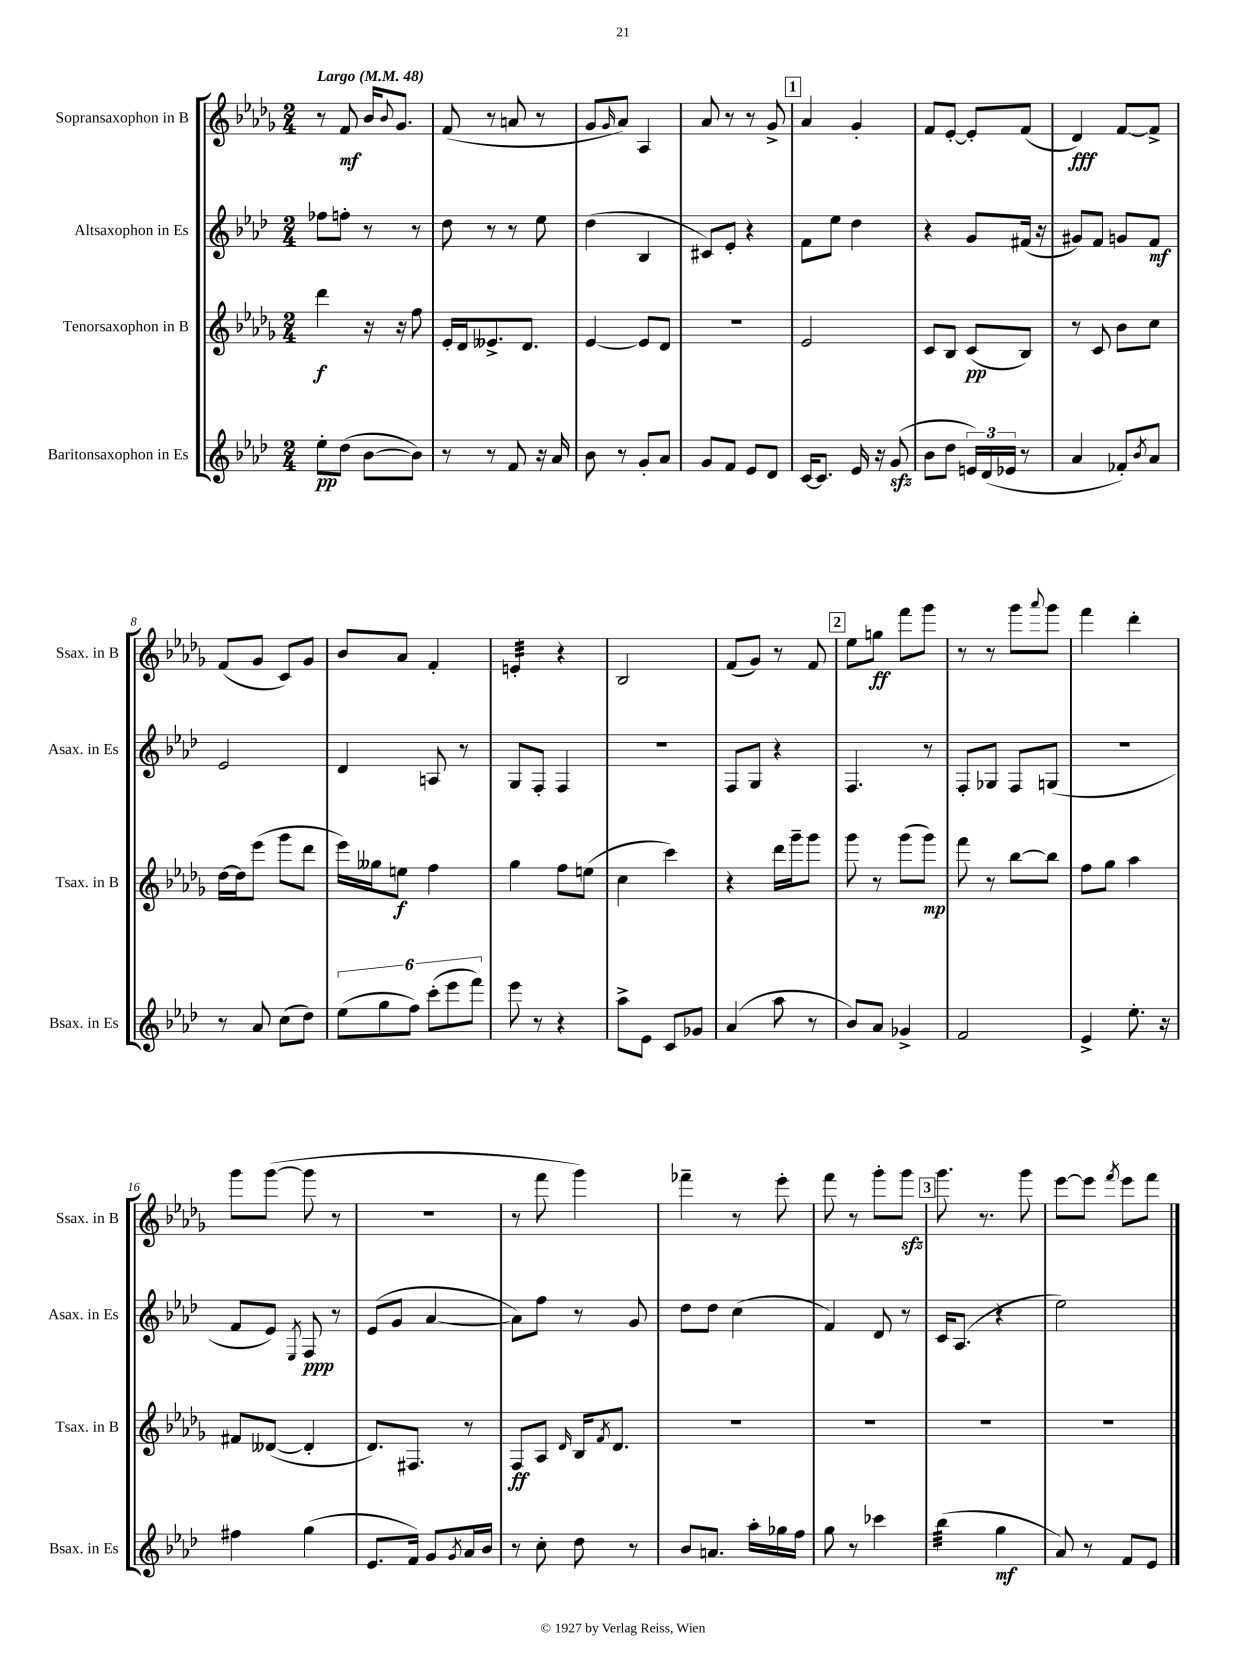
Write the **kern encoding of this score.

**kern	**kern	**kern	**kern
*staff4	*staff3	*staff2	*staff1
*clefG2	*clefG2	*clefG2	*clefG2
*k[b-e-a-d-]	*k[b-e-a-d-g-]	*k[b-e-a-d-]	*k[b-e-a-d-g-]
*M2/4	*M2/4	*M2/4	*M2/4
*MM48	*MM48	*MM48	*MM48
8ee-'	4ddd-	8ff-	8r
(8dd-	.	8ff'	8f
[8b-	16r	8r	16b-
.	.	.	8qqb-
.	16r	.	8.g-
8b-])	8ff	8r	.
=	=	=	=
8r	16e-'	8dd-	(8f
.	16d-	.	.
8r	8.e--^	8r	8r
8f	.	8r	8a
.	8.d-	.	.
16r	.	8ee-	8r
16a-	.	.	.
=	=	=	=
8b-	[4e-	(4dd-	8g-
.	.	.	16qqg-
8r	.	.	8a-)
8g'	8e-]	4B-	4A-
8a-	8d-	.	.
=	=	=	=
8g	2r	8c#)	8a-
8f	.	8e-'	8r
8e-	.	4r	8r
8d-	.	.	8g-^
=	=	=	=
[16c	2e-	8f	4a-
8.c]	.	.	.
.	.	8ee-	.
16e-	.	4dd-	4g-'
16r	.	.	.
(8g	.	.	.
=	=	=	=
8b-	8c	4r	8f
8dd-	8B-	.	[8e-'
24e)	(8c	8g	8e-']
(24d-	.	.	.
24e-	.	.	.
8r	8B-)	(16f#	(8f
.	.	16r	.
=	=	=	=
4a-	8r	8g#)	4d-)
.	8c	8f	.
8f-')	8b-	8g	[8f
8qb-	.	.	.
8a-	8cc	8f	8f^]
=	=	=	=
8r	[16dd-	2e-	(8f
.	16dd-]	.	.
8a-	(8eee-	.	8g-
(8cc	8ggg-	.	8c)
8dd-)	8ddd-	.	8g-
=	=	=	=
(12ee-	16eee-)	4d-	8b-
.	16gg--	.	.
12gg	.	.	.
.	8ee	.	8a-
12ff)	.	.	.
(12ccc'	4ff	8A	4f'
12eee-	.	.	.
.	.	8r	.
12fff)	.	.	.
=	=	=	=
8eee-	4gg-	8G	4e'
8r	.	8F'	.
4r	8ff	4F	4r
.	(8ee	.	.
=	=	=	=
8aa-^	4cc	2r	2B-
8e-	.	.	.
8c	4ccc)	.	.
8g-	.	.	.
=	=	=	=
(4a-	4r	8F	(8f
.	.	8G	8g-)
8aa-	16ddd-	4r	8r
.	16ggg-~	.	.
8r	8ggg-	.	8f
=	=	=	=
8b-)	8ggg-	4.F	8ee-
8a-	8r	.	8gg
4g-^	(8ggg-	.	8fff
.	8ggg-)	8r	8ggg-
=	=	=	=
2f	8fff	8F'	8r
.	8r	8G-	8r
.	[8bb-	8F	8ggg-
.	.	.	8qqaaa-
.	8bb-]	(8G	8ggg-
=	=	=	=
4e-^	8ff	2r	4fff
.	8gg-	.	.
8.ee-'	4aa-	.	4ddd-'
16r	.	.	.
=	=	=	=
4ff#	8f#	8f	8ggg-
.	([8d--	8e-)	([8ggg-
.	.	8qE-	.
(4gg	4d--']	8F	8ggg-]
.	.	8r	8r
=	=	=	=
8.e-	8.d-)	(8e-	2r
.	.	8g	.
16f)	8.F#	.	.
8g	.	[4a-	.
8qg	.	.	.
16a-	8r	.	.
16b-	.	.	.
=	=	=	=
8r	8F	8a-])	8r
8cc'	8A-	8ff	8fff
.	16qqd-	.	.
8dd-	16B-	8r	4ggg-)
.	8qf	.	.
.	8.d-	.	.
8r	.	8g	.
=	=	=	=
8b-	2r	8dd-	4fff-~
8.a	.	8dd-	.
.	.	(4cc	8r
16aa-'	.	.	.
16gg-	.	.	8eee-'
16ff	.	.	.
=	=	=	=
8gg	2r	4f)	8fff
8r	.	.	8r
4ccc-	.	8d-	8ggg-'
.	.	8r	8ggg-
=	=	=	=
(4bb-	2r	16c	8.ggg-
.	.	(8.A-	.
.	.	.	8.r
4gg	.	4r	.
.	.	.	8ggg-
=	=	=	=
8a-)	2r	2ee-)	[8eee-
8r	.	.	8eee-]
.	.	.	8qfff
8f	.	.	8eee-
8e-	.	.	8fff
==	==	==	==
*-	*-	*-	*-
